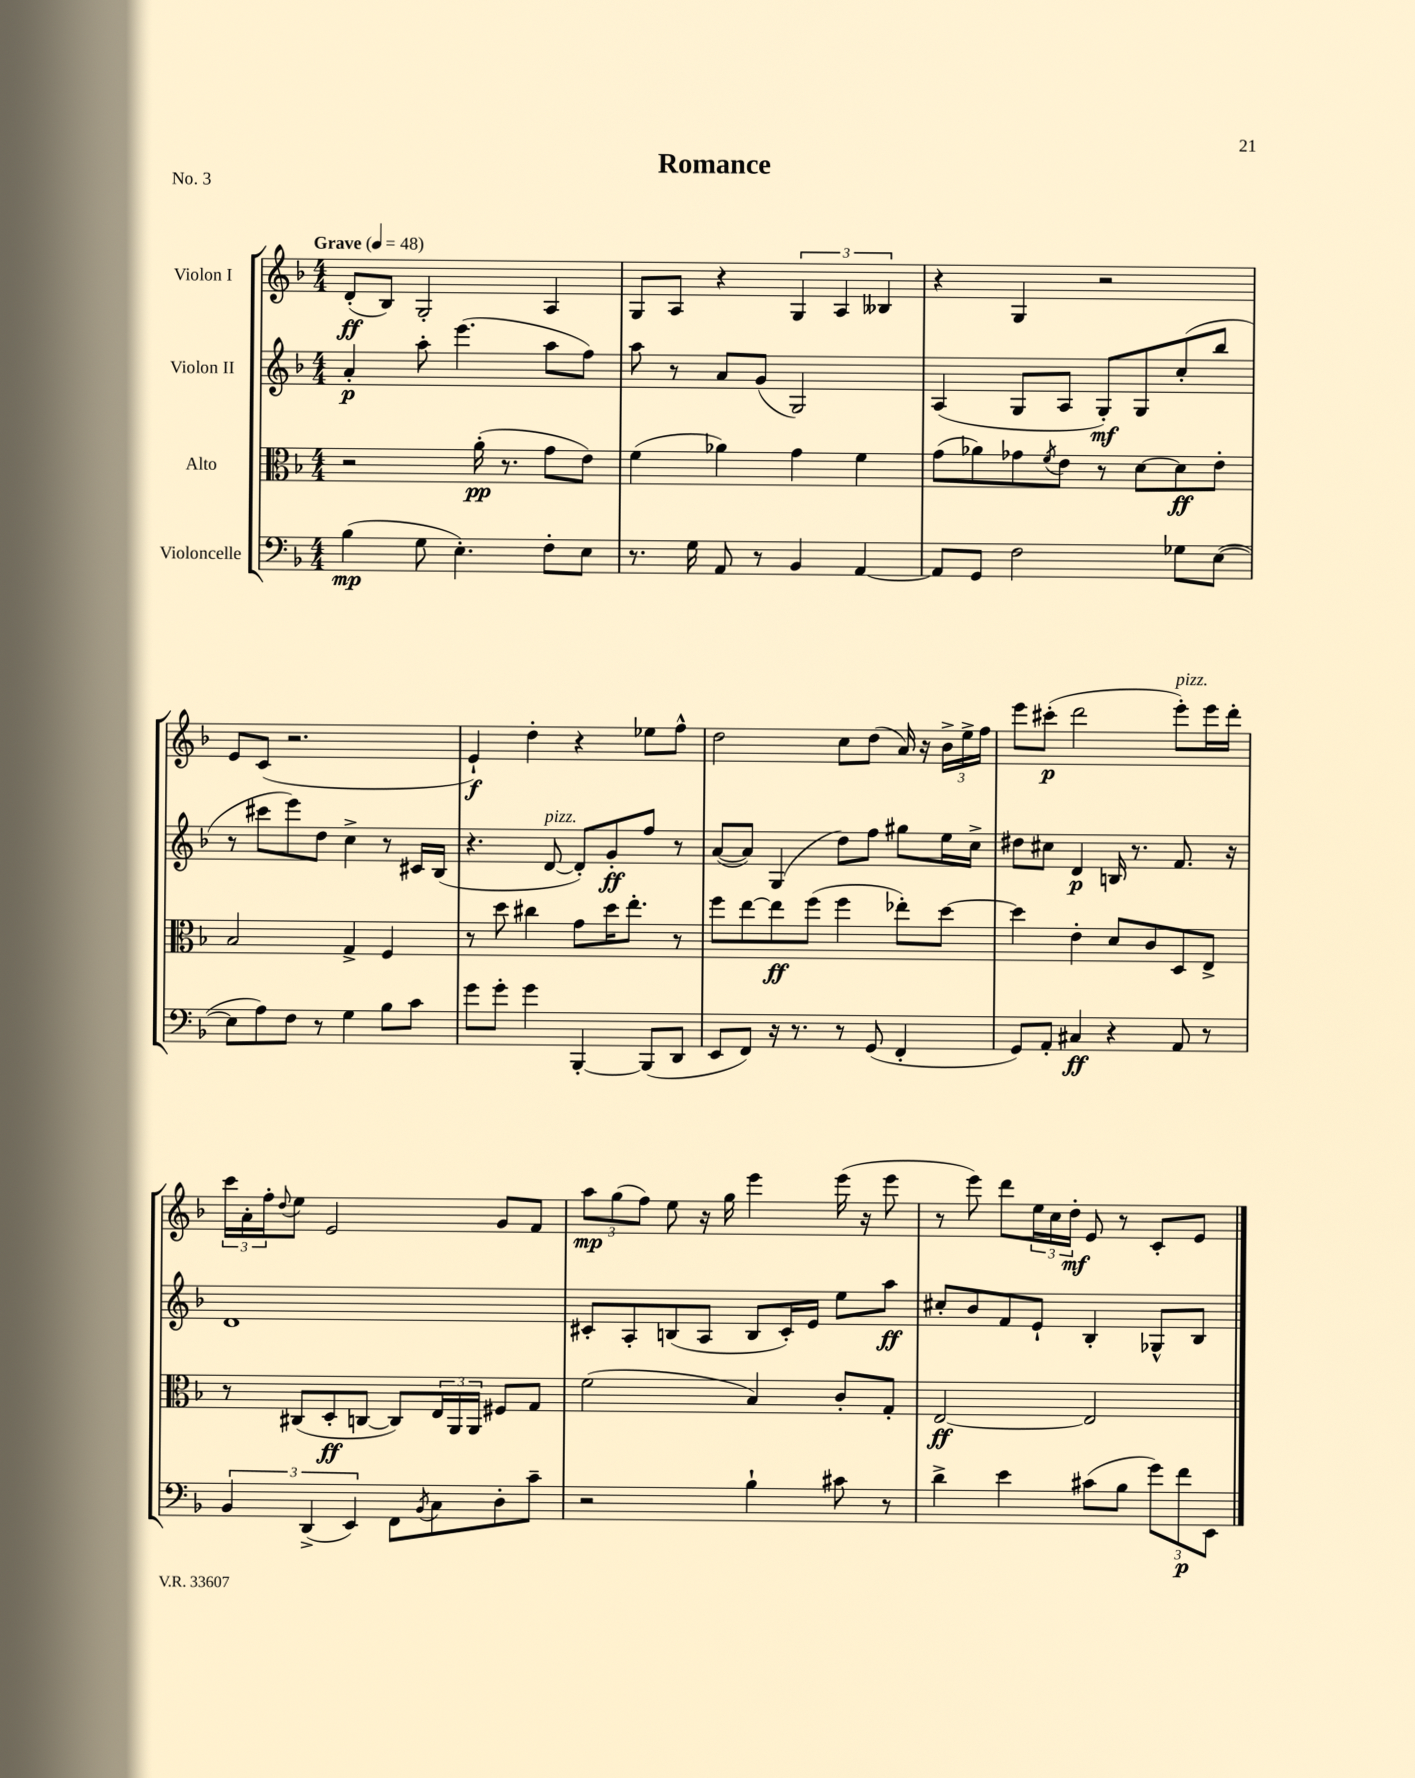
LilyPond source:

\header { title = "Romance" piece = "No. 3" }
<<
\new StaffGroup <<
\new Staff = "s0" \with { instrumentName = "Violon I" } {
    \clef treble \key f \major \numericTimeSignature \time 4/4 \tempo "Grave" 4 = 48
    d'8-.\ff( bes8) g2-. a4 |
    g8 a8 r4 \tuplet 3/2 { g4 a4 beses4 } |
    r4 g4 r2 |
    e'8 c'8( r2. |
    e'4-!\f) d''4-. r4 ees''8 f''8-^ |
    d''2 c''8 d''8( a'16) r16 \tuplet 3/2 { bes'16-> e''16-> f''16 } |
    e'''8 cis'''8-.\p( d'''2 e'''8-.^\markup { \italic "pizz." }) e'''16 d'''16-. |
    \tuplet 3/2 { c'''16 a'16-. f''16-. } \appoggiatura { d''8 } e''8 e'2 g'8 f'8 |
    \tuplet 3/2 { a''8\mp g''8( f''8) } e''8 r16 g''16 e'''4 e'''16( r16 e'''8 |
    r8 e'''8) d'''8 \tuplet 3/2 { e''16 c''16 d''16-.\mf } e'8 r8 c'8-. e'8 \bar "|." |
}
\new Staff = "s1" \with { instrumentName = "Violon II" } {
    \clef treble \key f \major \numericTimeSignature \time 4/4
    a'4-.\p a''8-. e'''4.( a''8 f''8) |
    a''8 r8 a'8 g'8( g2) |
    a4( g8 a8 g8-.\mf) g8 c''8-.( bes''8 |
    r8 cis'''8 e'''8) d''8 c''4-> r8 cis'16 bes16( |
    r4. d'8~^\markup { \italic "pizz." } d'8-.) g'8-.\ff f''8 r8 |
    a'8~( a'8) g4( d''8) f''8 gis''8 e''16 c''16-> |
    dis''8 cis''8 d'4\p b16 r8. f'8. r16 |
    d'1 |
    cis'8-. a8-. b8( a8 b8 cis'16-.) e'16 e''8 a''8\ff |
    cis''8-. bes'8 f'8 e'8-! bes4-. ges8-^ bes8 \bar "|." |
}
\new Staff = "s2" \with { instrumentName = "Alto" } {
    \clef alto \key f \major \numericTimeSignature \time 4/4
    r2 a'16-.\pp( r8. g'8 e'8) |
    f'4( aes'4) g'4 f'4 |
    g'8( aes'8) ges'8 \acciaccatura { f'8 } e'8 r8 d'8~ d'8\ff e'8-. |
    bes2 g4-> f4 |
    r8 d''8 cis''4 g'8 d''16 e''8.-. r8 |
    f''8 e''8~ e''8\ff f''8( f''4 ees''8-.) d''8~ |
    d''4 e'4-. d'8 c'8 d8 e8-> |
    r8 cis8( d8-.\ff c8~ c8) \tuplet 3/2 { e16 a,16 a,16 } fis8 g8 |
    f'2( bes4) c'8-. g8-. |
    e2~\ff e2 \bar "|." |
}
\new Staff = "s3" \with { instrumentName = "Violoncelle" } {
    \clef bass \key f \major \numericTimeSignature \time 4/4
    bes4\mp( g8 e4.-.) f8-. e8 |
    r8. g16 a,8 r8 bes,4 a,4~ |
    a,8 g,8 f2 ges8 e8~( |
    e8 a8) f8 r8 g4 bes8 c'8 |
    g'8 g'8-. g'4 bes,,4~-. bes,,8( d,8 |
    e,8 f,8) r16 r8. r8 g,8( f,4-. |
    g,8) a,8-. cis4\ff r4 a,8 r8 |
    \tuplet 3/2 { bes,4 d,4->( e,4) } f,8 \acciaccatura { bes,8 } c8 d8-. c'8-- |
    r2 bes4-! cis'8 r8 |
    d'4-> e'4 cis'8( bes8 \tuplet 3/2 { g'8) f'8\p e,8 } \bar "|." |
}
>>
>>
\layout { \context { \Score \remove "Bar_number_engraver" } }
